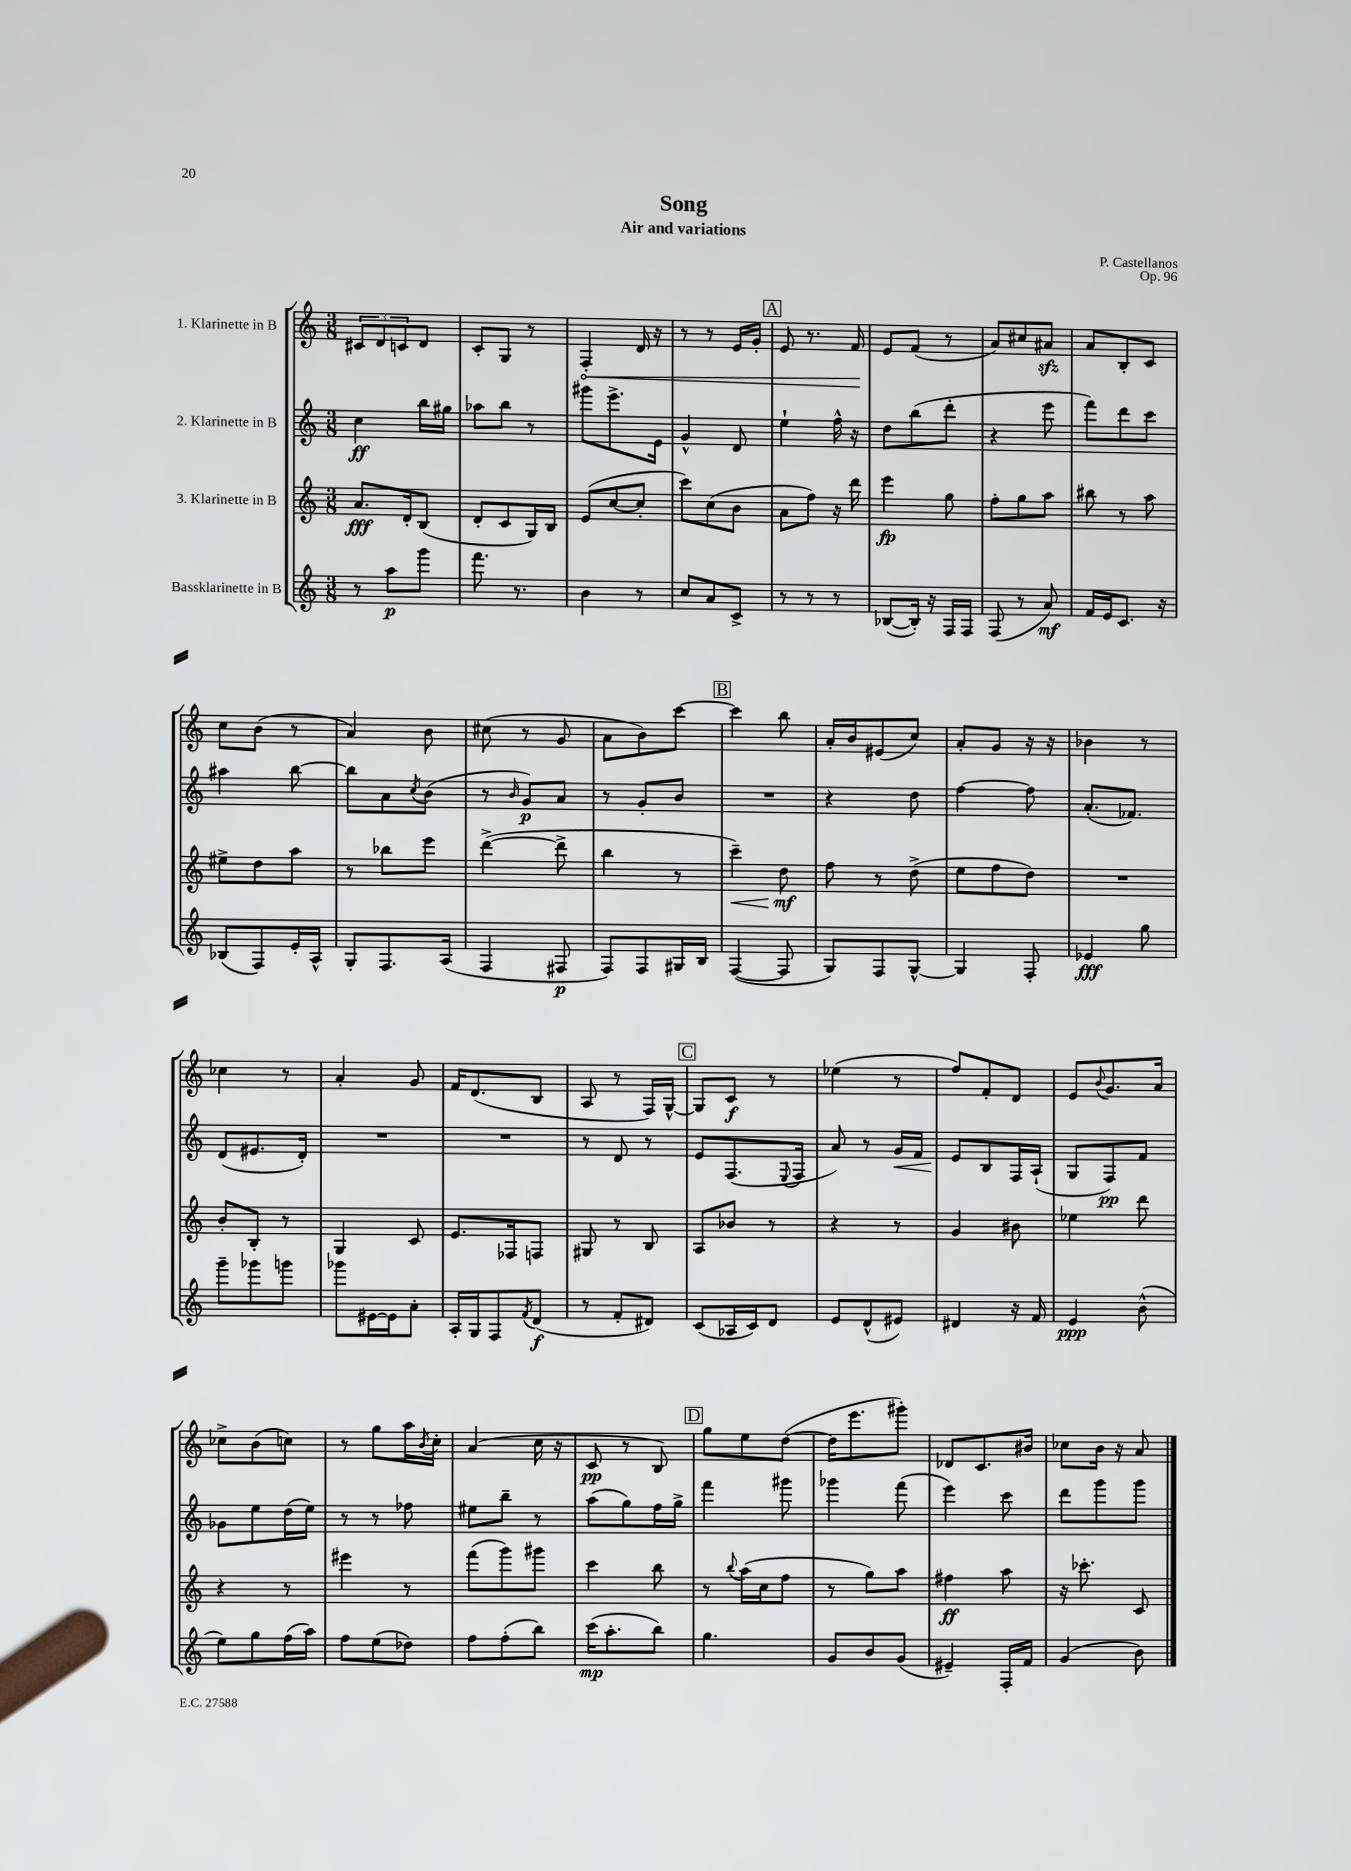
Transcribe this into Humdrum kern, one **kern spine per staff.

**kern	**kern	**kern	**kern
*staff4	*staff3	*staff2	*staff1
*clefG2	*clefG2	*clefG2	*clefG2
*k[]	*k[]	*k[]	*k[]
*M3/8	*M3/8	*M3/8	*M3/8
8r	8.a	4cc	12c#
.	.	.	12d
8aa	.	.	.
.	.	.	12c
.	16d'	.	.
8ggg	(8B	16bb	8d
.	.	16gg#	.
=	=	=	=
8.fff	8d'	8aa-	8c'
.	8c	8bb	8G
8.r	.	.	.
.	16G)	8r	8r
.	16B	.	.
=	=	=	=
4b	(8e	8ggg#	4F'
.	[8cc	8.eee^	.
8r	8cc']	.	16d
.	.	16e	16r
=	=	=	=
8cc	8ccc)	4g^^	8r
8a	(8cc	.	8r
8c^	8b	8d	16e
.	.	.	16g'
=	=	=	=
8r	8a	4ee`	8e
8r	8ff)	.	8.r
8r	16r	16ff^^	.
.	16ddd	16r	16f
=	=	=	=
([8B-	4eee	8dd	8e
16B-'])	.	(8bb	(8f
16r	.	.	.
16F	8gg	8ddd'	8r
16F	.	.	.
=	=	=	=
(8F	8ff'	4r	8a)
8r	8gg	.	8cc#
8a)	8aa	8eee	8a#
=	=	=	=
16f	8bb#	8fff)	8a
16e	.	.	.
8.c	8r	8ddd	8B'
.	8aa	8ccc	8c
16r	.	.	.
=	=	=	=
(8B-	8ee#^	4aa#	8cc
8F)	8dd	.	(8b
16e'	8aa	[8bb	8r
16A^^	.	.	.
=	=	=	=
8G'	8r	8bb]	4a)
8.F	8bb-	8a	.
.	.	8qcc	.
.	8eee	(8b	8b
(16A	.	.	.
=	=	=	=
4F	([4ddd^	8r	(8cc#
.	.	16qqb	.
.	.	8g)	8r
8F#	8ddd^]	8a	8g
=	=	=	=
8F)	4bb	8r	8a
8F	.	8g'	8b)
16G#	8r	8b	[8ccc
16B	.	.	.
=	=	=	=
([4F	4ccc~)	4.r	4ccc]
8F]	8dd	.	8bb
=	=	=	=
8G)	8ff	4r	16a'
.	.	.	16b
8F	8r	.	(8e#
[8G^^	(8dd^	8dd	8cc)
=	=	=	=
4G]	8ee	[4ff	8a'
.	8ff	.	8g
8F'	8dd)	8ff]	16r
.	.	.	16r
=	=	=	=
4e-	4.r	(8.a'	4b-
.	.	8.f-)	.
8gg	.	.	8r
=	=	=	=
8ggg~	8b'	(8d	4cc-
8ggg-	8B'	8.e#	.
8ggg	8r	.	8r
.	.	16d')	.
=	=	=	=
8ggg-	4G	4.r	4a'
[16e#	.	.	.
16e#]	.	.	.
8a'	8c	.	8g
=	=	=	=
16A'	8.e	4.r	16f
16G	.	.	(8.d
8F	.	.	.
.	16F-	.	.
8qf	.	.	.
(8d	8F	.	8B
=	=	=	=
8r	8G#	8r	8A
8f'	8r	8d	8r
8d#)	8B	8r	16F)
.	.	.	[16G^^
=	=	=	=
(8c	8A	8e	8G]
16A-	8b-	(8.F	8c
16c)	.	.	.
8d	8r	.	8r
.	.	8qqE	.
.	.	16F	.
=	=	=	=
8e	4r	8a)	(4ee-
(8d^^	.	8r	.
8e#)	8r	16g	8r
.	.	16f	.
=	=	=	=
4d#	4g	8e	8ff)
.	.	8B	8f'
16r	8b#	16F	8d
16f	.	(16A`	.
=	=	=	=
4e	4ee-	8G	8e
.	.	.	8qqb
.	.	8F)	8.g
(8b^^	8ddd	8f	.
.	.	.	16a
=	=	=	=
8ee)	4r	8g-	8cc-^
8gg	.	8ee	(8b
(16ff	8r	(16dd	8cc)
16aa)	.	16ee)	.
=	=	=	=
8ff	4eee#	8r	8r
(8ee	.	8r	8gg
8dd-)	8r	8ff-	16aa
.	.	.	8qb
.	.	.	16cc'
=	=	=	=
8ff	(8fff	8ee#	(4a
(8ff'	8ggg)	8bb~	.
8bb)	8ggg#	8r	16cc
.	.	.	16r
=	=	=	=
(16ccc	4ccc	(8aa	8c
8.aa'	.	.	.
.	.	8gg)	8r
8bb)	8bb	16ff	8B)
.	.	16gg^	.
=	=	=	=
4.gg	8r	4fff	8gg
.	8qqbb	.	.
.	(16aa	.	8ee
.	16cc	.	.
.	8ff	8ggg#	([8dd
=	=	=	=
8g	8r	4ggg-	16dd]
.	.	.	8.eee
8b	8gg)	.	.
(8g	8aa	(8fff	8ggg#')
=	=	=	=
4e#~)	4ff#	4eee)	8d-
.	.	.	8.c
16F'	8aa	8ccc	.
16f	.	.	16b#
=	=	=	=
(4g	16r	8ddd	8cc-
.	8.ccc-'	.	.
.	.	8ggg	16b
.	.	.	16r
8b)	8c	8ggg	8a
==	==	==	==
*-	*-	*-	*-
